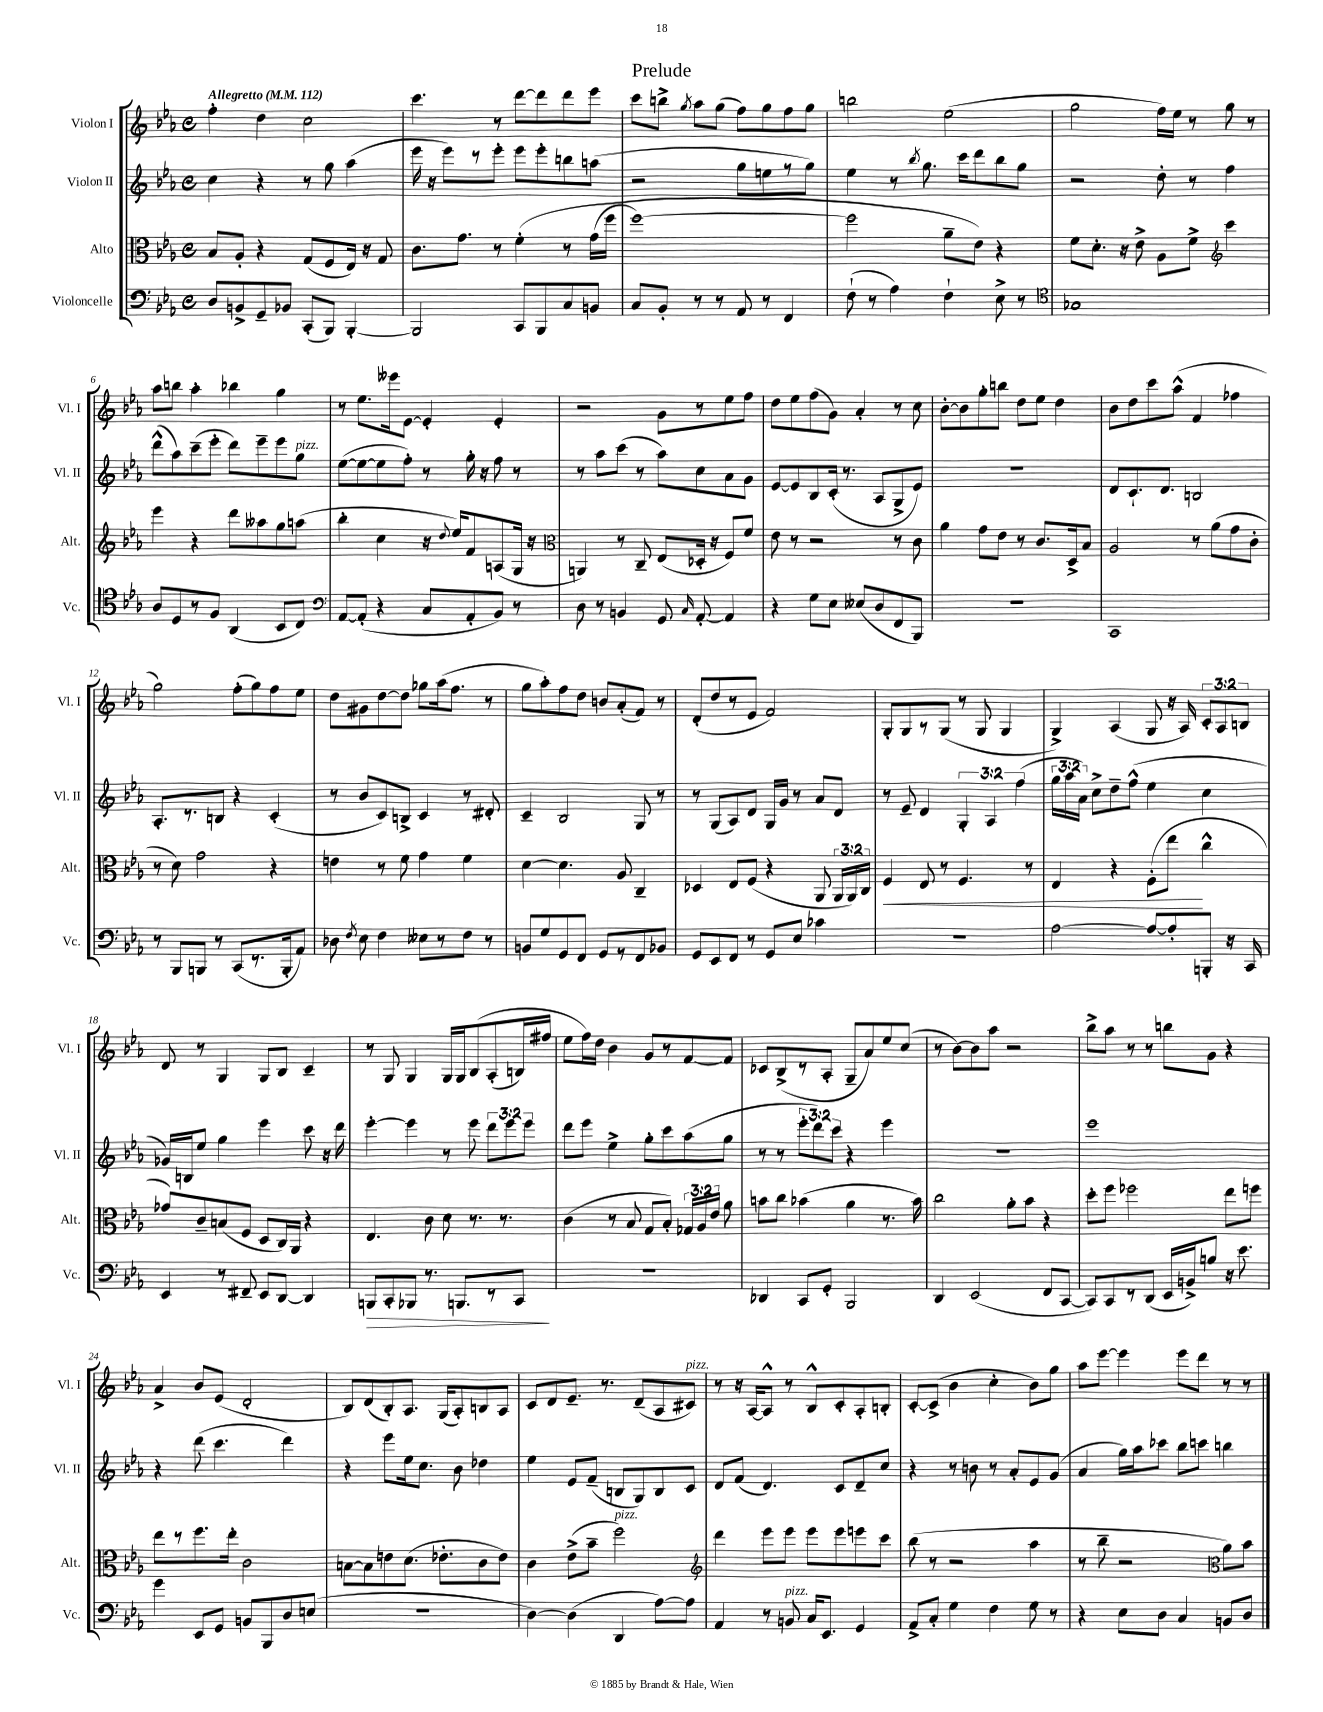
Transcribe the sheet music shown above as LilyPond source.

\header { title = "Prelude" }
<<
\new StaffGroup <<
\new Staff = "s0" \with { instrumentName = "Violon I" shortInstrumentName = "Vl. I" } {
    \clef treble \key ees \major \defaultTimeSignature \time 4/4 \override Staff.TupletNumber.text = #tuplet-number::calc-fraction-text \tempo "Allegretto" 4 = 112
    \autoBeamOff f''4-. d''4 c''2 |
    c'''4. r8 d'''8[~ d'''8 d'''8 ees'''8] |
    c'''8[ b''8]-> \acciaccatura { g''8 } aes''8[ g''8]( f''8[) g''8 f''8 g''8] |
    b''2 ees''2( |
    g''2 f''16[) ees''16] r8 g''8 r8 |
    aes''8[ b''8] aes''4-. bes''4 g''4 |
    r8 ees''8.[ eeses'''16 ees'8]~ ees'4-. ees'4-. |
    r2 g'8[ r8 ees''8 f''8] |
    d''8[ ees''8 f''8( g'8]) aes'4-. r8 c''8 |
    bes'8[~-. bes'8 g''8-. b''8] d''8[ ees''8] d''4 |
    bes'8[ d''8 c'''8 aes''8]-^( f'4 fes''4 |
    g''2) f''8[-.( g''8) f''8 ees''8] |
    d''8[ gis'8 d''8~ d''8] ges''8[ aes''16( f''8.] r8 |
    g''8[ aes''8-.) f''8 d''8] b'8[ aes'8-.( f'8]) r8 |
    d'8[-.( d''8 r8 ees'8] f'2) |
    g8[-. g8 r8 g8]( r8 g8 g4 |
    g4->) aes4( g8 r16 aes16) \tuplet 3/2 { c'8[-. aes8 b8] } |
    d'8 r8 g4 g8[ bes8] c'4-- |
    r8 g8 g4 g16[ g16 bes8\( aes8-.( b16) fis''16] |
    ees''8[ f''16\) d''16] bes'4 g'8[ r8 f'8~ f'8] |
    ces'8[ bes8->( r8 aes8]-. g8[-- aes'8) ees''8 c''8]( |
    r8 bes'8[~) bes'8 aes''8] r2 |
    bes''8[-> aes''8] r8 r8 b''8[ g'8] r4 |
    aes'4-> bes'8[ ees'8]( d'2-. |
    bes8[) d'8( bes8-.) aes8.] g16[( aes8-.) b8 aes8] |
    c'8[ d'8 ees'8.]-- r8. d'8[--( aes8 cis'8]^\markup { \italic "pizz." }) |
    r8 r16 aes16[~ aes8]-^ r8 bes8[-^ c'8-. aes8-. b8]-. |
    c'8[~-. c'8]->( bes'4 c''4-. bes'8[) g''8] |
    aes''8[ ees'''8]~ ees'''4 ees'''8[ d'''8] r8 r8 \bar "|." |
}
\new Staff = "s1" \with { instrumentName = "Violon II" shortInstrumentName = "Vl. II" } {
    \clef treble \key ees \major \defaultTimeSignature \time 4/4 \override Staff.TupletNumber.text = #tuplet-number::calc-fraction-text
    \autoBeamOff c''4 r4 r8 g''8 aes''4( |
    ees'''16 r16 ees'''8[) r8 ees'''8]-. ees'''8[ ees'''8-. b''8 a''8]( |
    r2 g''8[ e''8 r8 g''8]) |
    ees''4 r8 \acciaccatura { bes''8 } g''8. c'''16[ d'''8 bes''8 g''8] |
    r2 d''8-. r8 f''4 |
    d'''8[-^( aes''8) c'''8--( ees'''8]-. d'''8[) ees'''8-- ees'''8 g''8]^\markup { \italic "pizz." } |
    ees''8[~( ees''8~ ees''8 f''8]-.) r8 g''16-. r16 f''8 r8 |
    r8 aes''8[ c'''8]( r8 aes''8[) c''8 aes'8 g'8] |
    ees'8[~ ees'8 bes8 c'16]-.( r8. aes8[ g8-> ees'8]) |
    R1 |
    d'8[ c'8.-! d'8.] b2 |
    aes8.[-. r8. b8] r4 c'4-.( |
    r8 bes'8[ c'8) b8]-> c'4 r8 dis'8-. |
    c'4-- bes2 g8 r8 |
    r8 g8[( aes8) d'8] g16[ g'16] r8 aes'8[ d'8] |
    r8 ees'8-- d'4 \tuplet 3/2 { g4-. aes4 f''4( } |
    \tuplet 3/2 { g''16[ aes''16 aes'16]) } c''8[-> d''8-- f''8]-^( ees''4 c''4 |
    ges'16[) b16 ees''8] g''4 ees'''4 c'''8 r16 d'''16 |
    ees'''4~-. ees'''4 r8 ees'''8 \tuplet 3/2 { d'''8[ ees'''8 ees'''8] } |
    d'''8[ ees'''8] ees''4-> g''8[-. c'''8 aes''8( g''8] |
    r8 r8 \tuplet 3/2 { ees'''8[-. d'''8) c'''8] } r4 ees'''4 |
    R1 |
    ees'''1 |
    r4 d'''8( c'''4. d'''4) |
    r4 ees'''8[ ees''16 c''8.] bes'8 des''4 |
    ees''4 ees'8[ f'8]--( b8[ g8) b8 c'8] |
    d'8[ f'8]( d'4.) c'8[ d'8-- c''8] |
    r4 r8 b'8 r8 aes'8[-. ees'8 g'8]( |
    aes'4 g''16[) aes''16 ces'''8] bes''8[ c'''8] b''4 \bar "|." |
}
\new Staff = "s2" \with { instrumentName = "Alto" shortInstrumentName = "Alt." } {
    \clef alto \key ees \major \defaultTimeSignature \time 4/4 \override Staff.TupletNumber.text = #tuplet-number::calc-fraction-text
    \autoBeamOff bes8[ aes8]-. r4 g8[( f8 ees16]) r16 g8 |
    c'8.[ g'8.] r8 f'4-.\( r8 g'16[( f''16] |
    f''1~) |
    f''2 aes'8[-- ees'8]\) r4 |
    f'8[ d'8.]-. r16 ees'8-> aes8[ f'8]-> \clef treble c'''4 |
    ees'''4 r4 d'''8[ aeses''8 g''8 a''8]( |
    bes''4-. c''4 r16 \appoggiatura { d''8 } ees''16[) f'8 a8( g16] r16 |
    \clef alto a,4) r8 c8-- ees8[( des16]-. r16 f8[) f'8] |
    ees'8 r8 r2 r8 c'8 |
    aes'4 g'8[ ees'8] r8 c'8.[ d16-> bes8] |
    aes2 r8 aes'8[( g'8 c'8]-. |
    r8 d'8) g'2 r4 |
    e'4 r8 f'8 g'4 f'4 |
    d'4~ d'4. aes8 c4-- |
    des4 ees8[ f8]( r4 aes,8 \tuplet 3/2 { aes,16[ aes,16) c16] } |
    f4\< ees8 r8 f4. r8 |
    ees4 r4 f8[-.( ees''8]\! c''4-^ |
    ges'8[) c'8-- b8( f8] d8[ c16) aes,16] r4 |
    ees4. c'8 d'8 r8. r8. |
    c'4( r8 bes8 g8[ bes8]-.) \tuplet 3/2 { ges16[ aes16 ees'16] } aes'8 |
    b'8[ c''8] bes'4( aes'4 r8. bes'16) |
    c''2 aes'8[-. bes'8] r4 |
    d''8[-. f''8] fes''2 ees''8[ f''8] |
    ees''8[ r8 f''8. ees''16]-. c'2 |
    b8[~ b8 e'8 d'8.]( ees'8.[-. c'8 ees'8]) |
    c'4 ees'8[->( bes'8]-- f''2^\markup { \italic "pizz." }) |
    \clef treble d'''4 ees'''8[ ees'''8] ees'''8[ ees'''8 e'''8 c'''8] |
    bes''8( r8 r2 aes''4 |
    r8 bes''8-- r2 \clef alto aes'8[) bes'8] \bar "|." |
}
\new Staff = "s3" \with { instrumentName = "Violoncelle" shortInstrumentName = "Vc." } {
    \clef bass \key ees \major \defaultTimeSignature \time 4/4
    \autoBeamOff d8[ b,8-> g,8-- bes,8] c,8[-.( bes,,8]) bes,,4~-. |
    bes,,2 c,8[ bes,,8 c8 b,8] |
    c8[ bes,8]-. r8 r8 aes,8 r8 f,4 |
    f8-!( r8 aes4) f4-! ees8-> r8 |
    \clef tenor ges1 |
    aes8[ d8 r8 f8] aes,4( bes,8[ c8]) |
    \clef bass aes,8[~ aes,8]-.( r4 c8[ aes,8-. bes,8]) r8 |
    d8 r8 b,4 g,8 \grace { c16 } aes,8~-. aes,4 |
    r4 g8[ ees8] eeses8[( d8 f,8 bes,,8]) |
    R1 |
    c,1 |
    r8 bes,,8[ b,,8] r8 c,8[( r8. b,,16-. aes,8]) |
    des8 \acciaccatura { f8 } ees8 f4 eeses8[ r8 f8] r8 |
    b,8[ g8 g,8 f,8] g,8[ r8 f,8 bes,8] |
    g,8[ ees,8 f,8] r8 g,8[ ees8] ces'4 |
    r1 |
    aes2~ aes8[~ aes8-. b,,8]-. r16 c,16 |
    ees,4 r8 fis,8-- ees,8[ d,8]~ d,4 |
    b,,8[\> c,8-. bes,,8] r8. b,,8.[ r8 c,8]\! |
    R1 |
    des,4 c,8[ g,8]-. bes,,2 |
    d,4 ees,2( f,8[ c,8]~ |
    c,8[) c,8 r8 d,8]( ees,16[ b,16->) b8] r16 ees'8. |
    g'4 ees,8[ g,8] b,8[ bes,,8 d8 e8]( |
    R1 |
    d4~) d4( d,4 aes8[~) aes8] |
    aes,4 r8 b,8^\markup { \italic "pizz." } c16[ ees,8.] g,4 |
    aes,8[-> c8]-. g4 f4 g8 r8 |
    r4 ees8[ d8] c4 b,8[ d8] \bar "|." |
}
>>
>>
